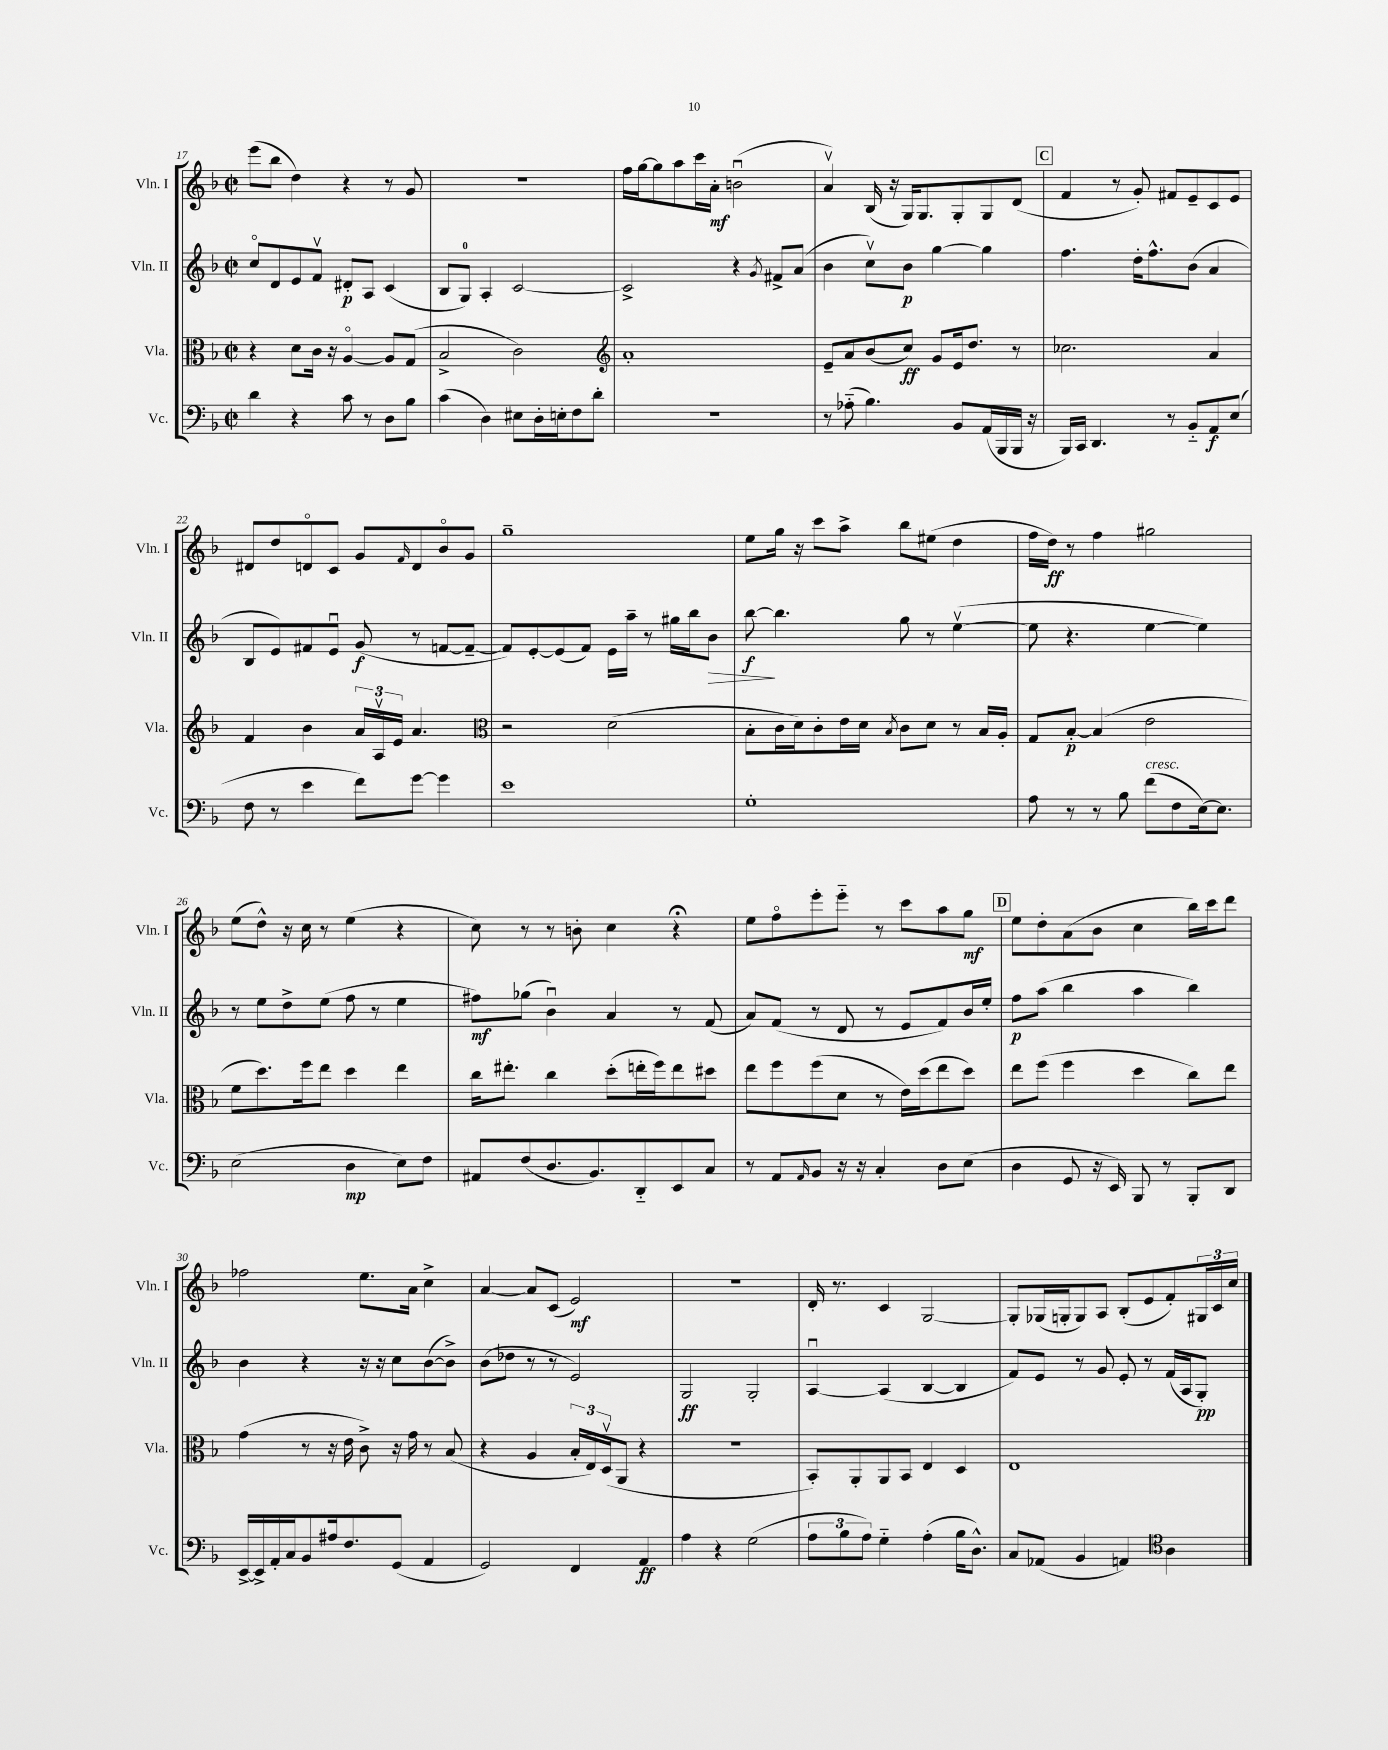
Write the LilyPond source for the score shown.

<<
\new StaffGroup <<
\new Staff = "s0" \with { instrumentName = "Vln. I" shortInstrumentName = "Vln. I" } {
    \clef treble \key f \major \defaultTimeSignature \time 2/2
    e'''8( bes''8 d''4) r4 r8 g'8 |
    R1 |
    f''16 g''16~ g''8 a''8 c'''16 a'16-.\mf b'2\downbow( |
    a'4\upbow) bes16( r16 g16) g8. g8-. g8 d'8( |
    \mark \markup { \box "C" } f'4 r8 g'8-.) fis'8 e'8-- c'8 e'8 |
    dis'8 d''8 d'8\flageolet c'8 g'8 \grace { f'16 } d'8 bes'8\flageolet g'8 |
    g''1-- |
    e''8 g''16 r16 c'''8 a''8-> bes''8 eis''8( d''4 |
    f''16 d''16\ff) r8 f''4 gis''2 |
    e''8( d''8-^) r16 c''16 r8 e''4( r4 |
    c''8) r8 r8 b'8-. c''4 r4\fermata |
    e''8 f''8\flageolet e'''8-. e'''8-_ r8 c'''8 a''8 g''8\mf |
    \mark \markup { \box "D" } e''8 d''8-. a'8( bes'8 c''4 bes''16) c'''16 d'''8 |
    fes''2 e''8. a'16 c''4-> |
    a'4~ a'8 c'8( e'2\mf) |
    R1 |
    d'16-. r8. c'4 g2~ |
    g8-. ges16( g16-. g8) a8 bes8-.( e'8 f'8-.) \tuplet 3/2 { gis16 c'16 c''16 } \bar "|." |
}
\new Staff = "s1" \with { instrumentName = "Vln. II" shortInstrumentName = "Vln. II" } {
    \clef treble \key f \major \defaultTimeSignature \time 2/2
    c''8\flageolet d'8 e'8 f'8\upbow dis'8-.\p a8 c'4( |
    bes8 g8-0) a4-. c'2~ |
    c'2-> r4 \acciaccatura { g'8 } fis'8-> a'8( |
    bes'4 c''8\upbow) bes'8\p g''4~ g''4 |
    \mark \markup { \box "C" } f''4. d''16-. f''8.-^ bes'8( a'4 |
    bes8 e'8) fis'8 e'8\downbow g'8\f( r8 f'8~ f'8~-- |
    f'8) e'8~-. e'8( f'8) e'16 a''16-- r8 gis''16 bes''16 bes'8\> |
    bes''8~\f\! bes''4. g''8 r8 e''4~\upbow( |
    e''8 r4. e''4~ e''4) |
    r8 e''8 d''8-> e''8( f''8 r8 e''4 |
    fis''8\mf) ges''8( bes'4\downbow) a'4 r8 f'8( |
    a'8) f'8( r8 d'8 r8 e'8 f'8) bes'16 e''16-. |
    \mark \markup { \box "D" } f''8\p a''8( bes''4 a''4 bes''4) |
    bes'4 r4 r16 r16 c''8 bes'8~( bes'8->) |
    bes'8( des''8 r8 r8 e'2) |
    g2\ff g2-. |
    a4~\downbow a4( bes4~ bes4 |
    f'8) e'8 r8 g'8 e'8-. r8 f'16( a16 g8-.\pp) \bar "|." |
}
\new Staff = "s2" \with { instrumentName = "Vla." shortInstrumentName = "Vla." } {
    \clef alto \key f \major \defaultTimeSignature \time 2/2
    r4 d'8 c'16 r16 a4~\flageolet a8 g8( |
    bes2-> c'2) |
    \clef treble a'1-. |
    e'8-- a'8 bes'8( c''8\ff) g'8 e'16 d''8. r8 |
    \mark \markup { \box "C" } ces''2. a'4 |
    f'4 bes'4 \tuplet 3/2 { a'16 a16\upbow e'16 } a'4. |
    \clef alto r2 d'2( |
    bes8-. c'16 d'16) c'8-. e'16 d'16 \acciaccatura { bes8 } c'8 d'8 r8 bes16 a16-. |
    g8 bes8~-.\p bes4( e'2 |
    f'8 d''8.) f''16 e''8 d''4 e''4 |
    c''16 eis''8.-. c''4 d''8-.( e''16-. f''16) e''8 dis''8 |
    e''8 f''8 f''8( d'8 r8 e'16) d''16( e''8 d''8) |
    \mark \markup { \box "D" } e''8 f''8( f''4 d''4 c''8) e''8 |
    g'4( r8 r16 e'16 c'8->) r16 g'16 r8 bes8( |
    r4 a4 \tuplet 3/2 { bes16-. e16) d16\upbow( } a,8 r4 |
    R1 |
    bes,8-.) a,8-. a,8 bes,8 e4 d4 |
    e1 \bar "|." |
}
\new Staff = "s3" \with { instrumentName = "Vc." shortInstrumentName = "Vc." } {
    \clef bass \key f \major \defaultTimeSignature \time 2/2
    d'4 r4 c'8 r8 d8 bes8 |
    c'4( d4) eis8 d16-. e16-. f8 d'8-. |
    R1 |
    r8 aes8-_( bes4.) bes,8 a,16( bes,,16 bes,,16 r16 |
    \mark \markup { \box "C" } bes,,16) c,16 d,4. r8 bes,8-_ a,8\f e8( |
    f8 r8 e'4 f'8) g'8~ g'4 |
    e'1 |
    g1-. |
    a8 r8 r8 bes8 f'8^\markup { \italic "cresc." }( f8 e16~) e8. |
    e2( d4\mp e8) f8 |
    ais,8 f8( d8. bes,8.) d,8-_ e,8 c8 |
    r8 a,8 \grace { a,16 } bes,8 r16 r16 c4-. d8 e8( |
    \mark \markup { \box "D" } d4 g,8 r16 e,16) bes,,8 r8 bes,,8-. d,8 |
    e,16~-> e,16-> a,16-. c16 bes,8 ais16 f8. g,8( a,4 |
    g,2) f,4 a,4\ff |
    a4 r4 g2( |
    \tuplet 3/2 { a8 bes8 a8) } g4-_ a4-.( bes16 d8.-^) |
    c8 aes,8( bes,4 a,4) \clef tenor a4 \bar "|." |
}
>>
>>
\layout { \context { \Score currentBarNumber = #17 } }
